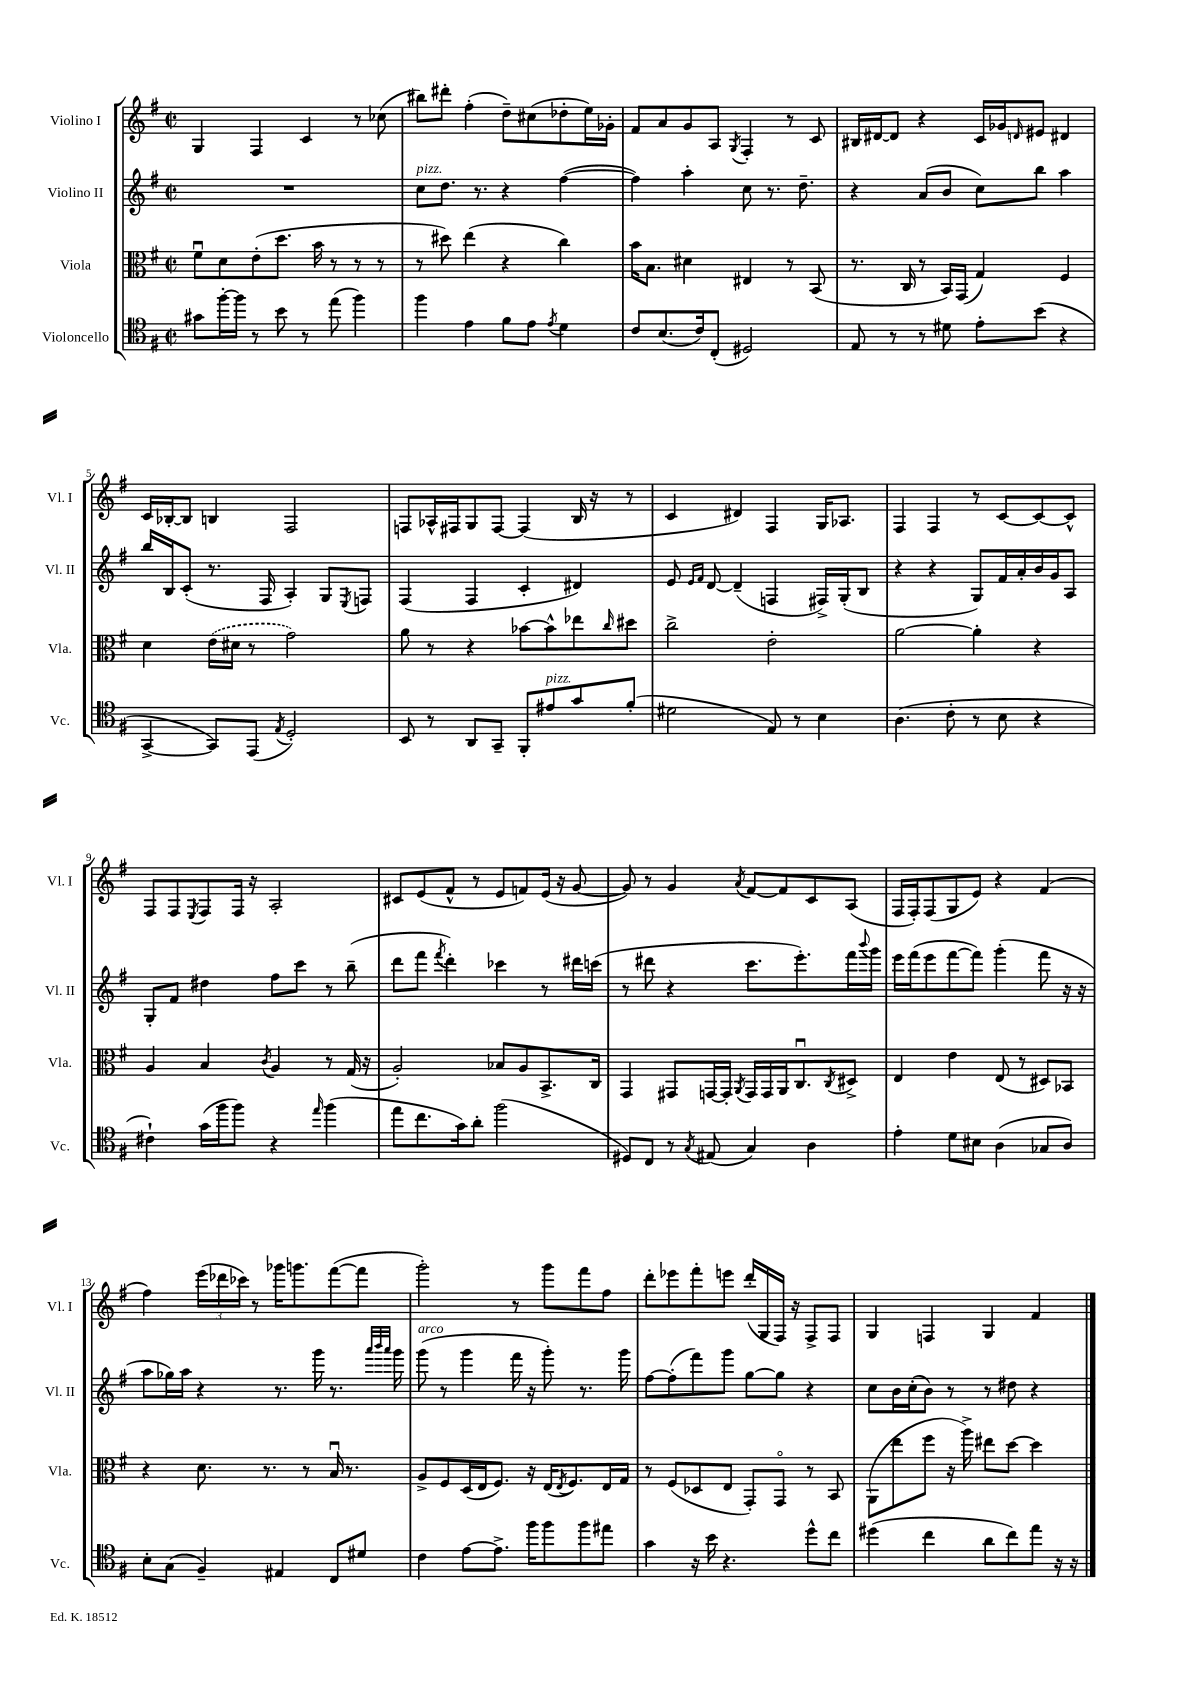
<<
\new StaffGroup <<
\new Staff = "s0" \with { instrumentName = "Violino I" shortInstrumentName = "Vl. I" } {
    \clef treble \key g \major \defaultTimeSignature \time 2/2
    g4 fis4 c'4 r8 ces''8( |
    bis''8) dis'''8-. fis''4-.( d''8--) cis''8( des''8-. e''16) ges'16-. |
    fis'8 a'8 g'8 a8 \acciaccatura { g8 } fis4-. r8 c'8 |
    bis16 dis'16~ dis'8 r4 c'16 ges'16 \grace { d'16 } eis'8 dis'4 |
    c'16 bes16~-. bes8 b4 fis2 |
    f8 aes16-^ fis16 g8 fis8~ fis4( b16 r16 r8 |
    c'4 dis'4) fis4 g16 aes8. |
    fis4 fis4 r8 c'8~ c'8~ c'8-^ |
    fis8 fis8 \acciaccatura { e8 } fis8 fis16 r16 a2-. |
    cis'8 e'8( fis'8-^ r8 e'8 f'8) e'16( r16 g'8~ |
    g'8) r8 g'4 \acciaccatura { a'8 } fis'8~ fis'8 c'8 a8( |
    fis16 fis16-.) fis8( g8 e'8) r4 fis'4( |
    fis''4) \tuplet 3/2 { e'''16( des'''16 ces'''16) } r8 ges'''16 g'''8. fis'''8~( fis'''8 |
    g'''2-.) r8 g'''8 fis'''8 fis''8 |
    d'''8-. ees'''8 fis'''8-. e'''8 d'''16-.( g16 fis16) r16 fis8-> fis8 |
    g4 f4 g4 fis'4 \bar "|." |
}
\new Staff = "s1" \with { instrumentName = "Violino II" shortInstrumentName = "Vl. II" } {
    \clef treble \key g \major \defaultTimeSignature \time 2/2
    R1 |
    c''8^\markup { \italic "pizz." } d''8. r8. r4 fis''4~( |
    fis''4) a''4-. c''8 r8. d''8.-- |
    r4 a'8( b'8 c''8) b''8 a''4 |
    b''16 b16 c'8-.( r8. fis16 a4-.) g8 \acciaccatura { e8 } f8 |
    fis4( fis4 c'4-. dis'4) |
    e'8 \grace { e'16 fis'16 } d'8~ d'4--( f4 fis16->) g16-.( b8 |
    r4 r4 g8) fis'16 a'16-. b'16 g'16 a8 |
    g8-. fis'8 dis''4 fis''8 c'''8 r8 b''8--( |
    d'''8 fis'''8 \acciaccatura { fis'''8 } d'''4-.) ces'''4 r8 dis'''16 c'''16( |
    r8 dis'''8 r4 c'''8. e'''8.-.) fis'''16 \appoggiatura { b'''8 } g'''16 |
    e'''16 fis'''16( e'''8 fis'''8~ fis'''8) g'''4-.( fis'''8 r16 r16 |
    a''8 ges''16) a''16 r4 r8. g'''16 r8. \grace { a'''32 b'''32 a'''32 } g'''16 |
    g'''8^\markup { \italic "arco" }( r8 g'''4 fis'''16 r16 g'''8-.) r8. g'''16 |
    fis''8~ fis''8-.( fis'''8) g'''8 g''8~ g''8 r4 |
    c''8 b'16 c''16-.( b'8) r8 r8 dis''8 r4 \bar "|." |
}
\new Staff = "s2" \with { instrumentName = "Viola" shortInstrumentName = "Vla." } {
    \clef alto \key g \major \defaultTimeSignature \time 2/2
    fis'8\downbow d'8 e'8-.( d''8. b'16 r8 r8 r8 |
    r8 dis''8) e''4( r4 c''4) |
    b'16 b8. dis'4 eis4 r8 b,8( |
    r8. c16 r8 b,16) g,16( g4) fis4 |
    d'4 \once \slurDashed e'16( dis'16 r8 g'2) |
    a'8 r8 r4 bes'8~ bes'8-^ ees''8 \grace { c''16 } dis''8 |
    c''2-> e'2-. |
    a'2~ a'4-. r4 |
    a4 b4 \acciaccatura { c'8 } a4 r8 g16( r16 |
    a2-.) bes8 a8 b,8.-> c16 |
    g,4 gis,8 g,16~ g,16-. \acciaccatura { a,8 } g,16 g,16 a,16 c8.\downbow \acciaccatura { c8 } dis8-> |
    e4 e'4 e8( r8 dis8) bes,8 |
    r4 d'8. r8. r8 b16\downbow r8. |
    a8-> fis8 d16( e16 fis8.) r16 e16( \acciaccatura { e8 } fis8.) e16 g16 |
    r8 fis8( des8 e8 g,8-.) g,8\flageolet r8 b,8 |
    a,8( e''8 fis''8 r16 a''16->) eis''8 d''8~ d''4 \bar "|." |
}
\new Staff = "s3" \with { instrumentName = "Violoncello" shortInstrumentName = "Vc." } {
    \clef tenor \key g \major \defaultTimeSignature \time 2/2
    gis'8 fis''16~-. fis''16 r8 b'8 r8 e''8( fis''4) |
    fis''4 e'4 fis'8 e'8 \acciaccatura { e'8 } d'4 |
    c'8 b8.( c'16) c8-.( dis2) |
    e8 r8 r8 dis'8 e'8-. b'8( r4 |
    g,4~-> g,8) e,8( \acciaccatura { e8 } d2-.) |
    b,8 r8 a,8 g,8-- fis,8-. eis'8^\markup { \italic "pizz." } g'8 fis'8-.( |
    dis'2 e8) r8 b4 |
    a4.( c'8-. r8 b8 r4 |
    cis'4-!) g'16( fis''16 fis''8) r4 \grace { e''16 } fis''4( |
    e''8 c''8. g'16) a'8-. fis''2( |
    dis8) c8 r8 \acciaccatura { g8 } eis8( g4) a4 |
    e'4-. d'8 bis8 a4( ges8 a8) |
    b8-. g8( fis4--) eis4 c8 dis'8 |
    c'4 e'8~ e'8.-> fis''16 fis''8 fis''8 eis''8 |
    g'4 r16 b'16 r4. d''8-^ c''8 |
    dis''4( c''4 a'8 c''8) e''8 r16 r16 \bar "|." |
}
>>
>>
